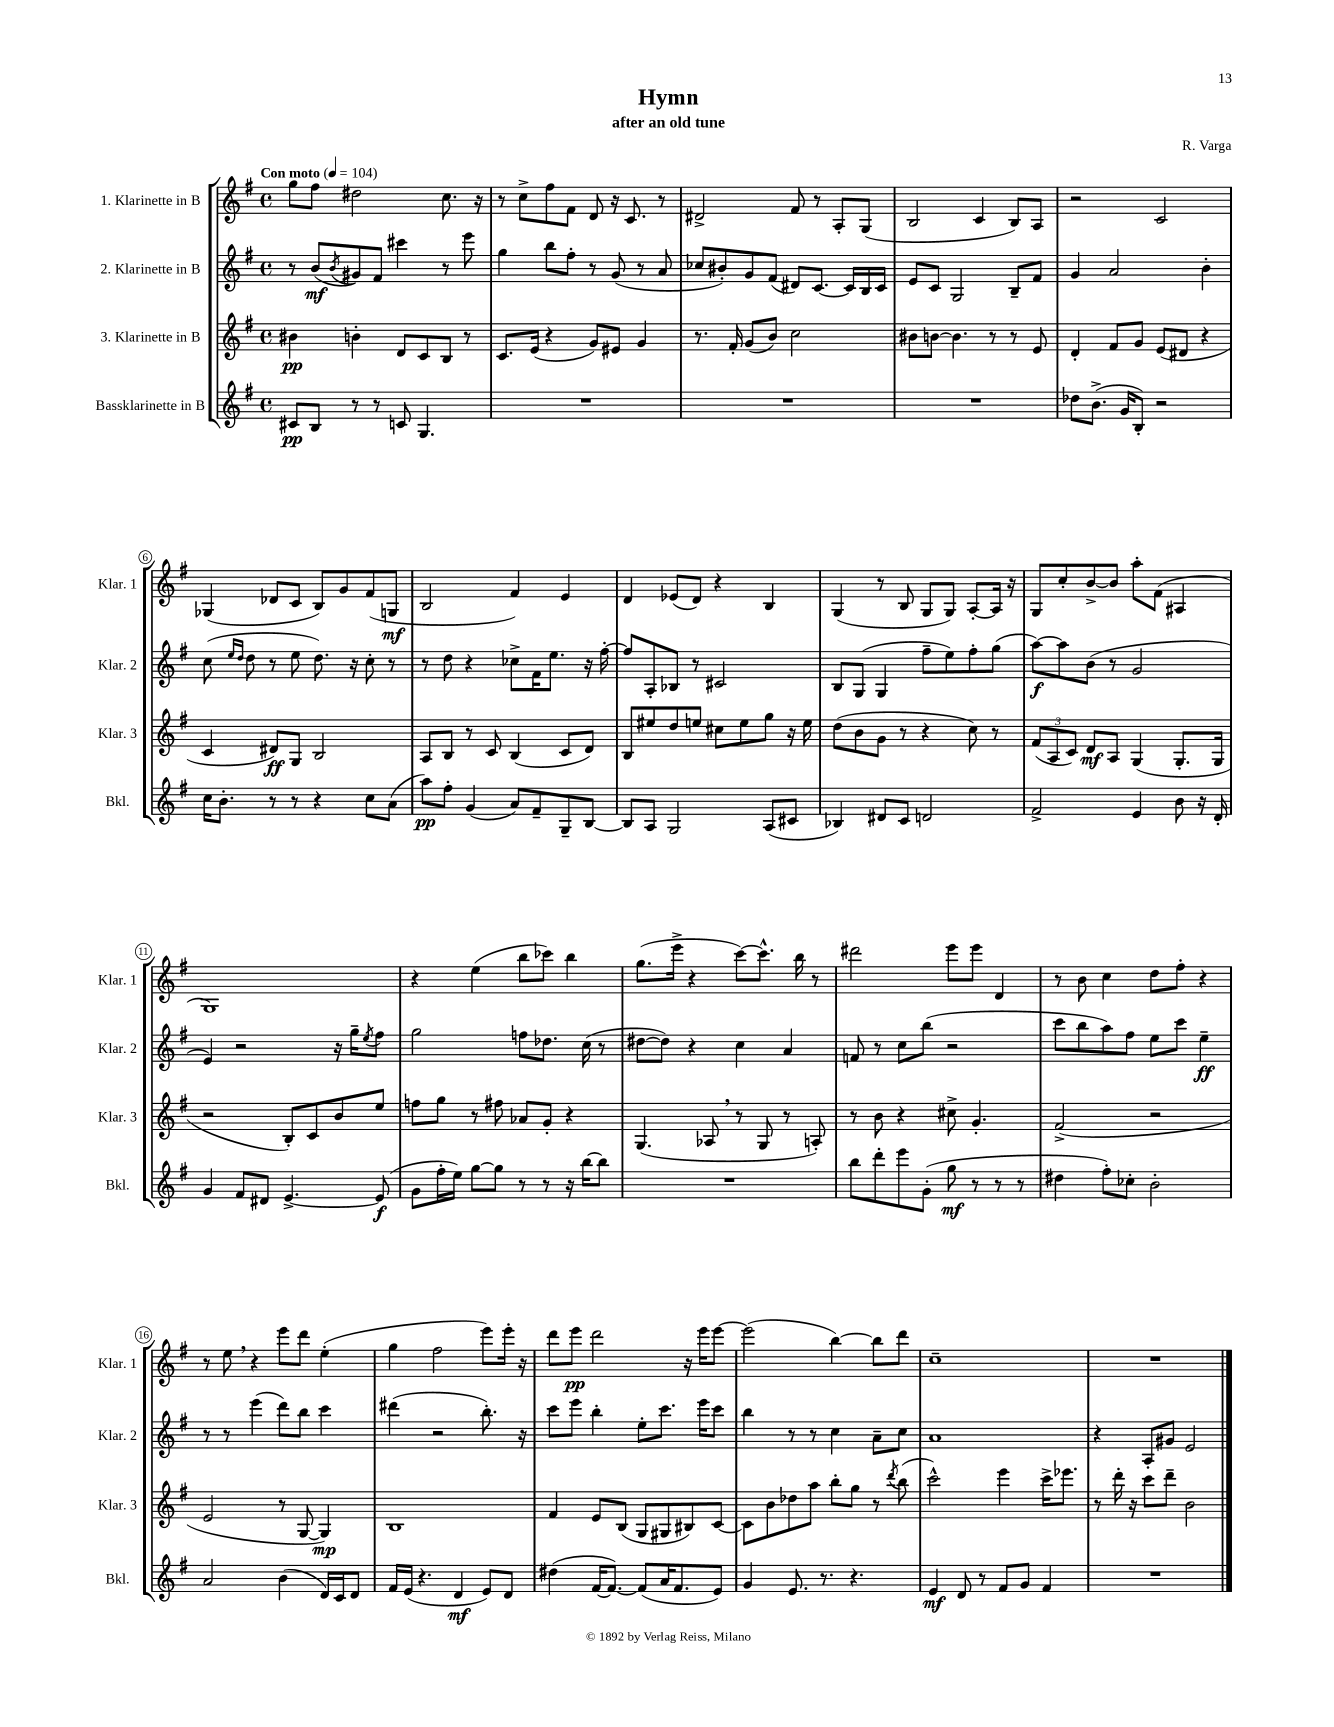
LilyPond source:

\header { title = "Hymn" composer = "R. Varga" subtitle = "after an old tune" }
<<
\new StaffGroup <<
\new Staff = "s0" \with { instrumentName = "1. Klarinette in B" shortInstrumentName = "Klar. 1" } {
    \clef treble \key g \major \defaultTimeSignature \time 4/4 \tempo "Con moto" 4 = 104
    g''8 fis''8 dis''2 c''8. r16 |
    r8 c''8-> fis''8 fis'8 d'8 r16 c'8. r8 |
    dis'2-> fis'8 r8 a8-. g8( |
    b2 c'4 b8) a8 |
    r2 c'2 |
    ges4( des'8 c'8 b8) g'8 fis'8( g8\mf |
    b2 fis'4) e'4 |
    d'4 ees'8( d'8) r4 b4 |
    g4( r8 b8 g8 g8) a8~-. a16 r16 |
    g8 c''8-. b'8~-> b'8 a''8-. fis'8( ais4 |
    g1) |
    r4 e''4( b''8 ces'''8) b''4 |
    g''8.( e'''16-> r4 c'''8~) c'''8.-^ b''16 r8 |
    dis'''2 e'''8 e'''8 d'4 |
    r8 b'8 c''4 d''8 fis''8-. r4 |
    r8 e''8 \breathe r4 e'''8 d'''8 e''4-.( |
    g''4 fis''2 e'''8) e'''16-. r16 |
    d'''8 e'''8\pp d'''2 r16 e'''16 e'''8~ |
    e'''2( b''4~) b''8 d'''8 |
    c''1-- |
    R1 \bar "|." |
}
\new Staff = "s1" \with { instrumentName = "2. Klarinette in B" shortInstrumentName = "Klar. 2" } {
    \clef treble \key g \major \defaultTimeSignature \time 4/4
    r8 b'8\mf( \acciaccatura { b'8 } gis'8) fis'8 cis'''4 r8 e'''8 |
    g''4 b''8 fis''8-. r8 g'8( r8 a'8 |
    ces''8 bis'8-.) g'8 fis'8( dis'8) c'8.~ c'16 b16 c'16 |
    e'8 c'8 g2 b8-- fis'8 |
    g'4 a'2 b'4-. |
    c''8( \grace { e''16 d''16 } d''8 r8 e''8 d''8.) r16 c''8-. r8 |
    r8 d''8 r4 ces''8-> fis'16 e''8. r16 fis''16~-. |
    fis''8 a8-. bes8 r8 cis'2 |
    b8 g8( g4 fis''8-- e''8) fis''8-. g''8( |
    a''8~\f) a''8 b'8( r8 g'2 |
    e'4) r2 r16 g''16-- \acciaccatura { e''8 } fis''8 |
    g''2 f''8 des''8. c''16( r8 |
    dis''8~ dis''8) r4 c''4 a'4 |
    f'8 r8 c''8 b''8( r2 |
    c'''8 b''8 a''8) fis''8 e''8 c'''8 e''4--\ff |
    r8 r8 e'''4( d'''8) b''8 c'''4 |
    dis'''4( r2 b''8.-.) r16 |
    c'''8 e'''8 b''4-. e''8-. c'''8. e'''16 c'''8 |
    b''4 r8 r8 c''4 a'8-- c''8 |
    a'1 |
    r4 a8-. gis'8 e'2 \bar "|." |
}
\new Staff = "s2" \with { instrumentName = "3. Klarinette in B" shortInstrumentName = "Klar. 3" } {
    \clef treble \key g \major \defaultTimeSignature \time 4/4
    bis'4\pp b'4-. d'8 c'8 b8 r8 |
    c'8. e'16( r4 g'8) eis'8 g'4 |
    r8. fis'16-. g'8( b'8) c''2 |
    bis'8 b'8~ b'4. r8 r8 e'8 |
    d'4-. fis'8 g'8 e'8( dis'8 r4 |
    c'4 dis'8\ff) g8 b2 |
    a8 b8 r8 c'8 b4( c'8 d'8) |
    b8 eis''8 d''8 e''8 cis''8 e''8 g''8 r16 e''16 |
    d''8( b'8 g'8 r8 r4 c''8) r8 |
    \tuplet 3/2 { fis'8( a8 c'8) } d'8\mf a8 g4( g8.-. g16 |
    r2 b8-.) c'8 b'8 e''8 |
    f''8 g''8 r8 fis''8 aes'8 g'8-. r4 |
    g4.( aes8 \breathe r8 g8 r8 a8-.) |
    r8 b'8 r4 cis''8-> g'4.-. |
    fis'2->( r2 |
    e'2 r8 g8~ g4\mp) |
    b1 |
    fis'4 e'8 b8( g8 gis8 bis8) c'8~ |
    c'8 b'8 des''8 a''8 b''8-. g''8 r8 \acciaccatura { d'''8 } b''8( |
    c'''2-^) e'''4 c'''16-> ees'''8. |
    r8 d'''16-. r16 c'''8 d'''8-- b'2 \bar "|." |
}
\new Staff = "s3" \with { instrumentName = "Bassklarinette in B" shortInstrumentName = "Bkl." } {
    \clef treble \key g \major \defaultTimeSignature \time 4/4
    cis'8\pp b8 r8 r8 c'8 g4. |
    R1 |
    R1 |
    R1 |
    des''8 b'8.->( g'16 b8-.) r2 |
    c''16 b'8.-. r8 r8 r4 c''8 a'8( |
    a''8\pp) fis''8-. g'4( a'8) fis'8-- g8-- b8~ |
    b8 a8 g2 a8( cis'8 |
    bes4) dis'8 c'8 d'2 |
    fis'2-> e'4 b'8 r16 d'16-. |
    g'4 fis'8 dis'8 e'4.~-> e'8\f( |
    g'8 fis''16-. e''16) g''8~ g''8 r8 r8 r16 b''16~ b''8 |
    R1 |
    b''8 d'''8-. e'''8 g'8-.( g''8\mf r8 r8 r8 |
    dis''4 fis''8-.) ces''8-. b'2-. |
    a'2 b'4( d'16) c'16 d'8 |
    fis'16 e'16( r4. d'4\mf e'8) d'8 |
    dis''4( fis'16~ fis'8.~) fis'8( a'16 fis'8. e'8) |
    g'4 e'8. r8. r4. |
    e'4\mf d'8 r8 fis'8 g'8 fis'4 |
    R1 \bar "|." |
}
>>
>>
\layout { \context { \Score \override BarNumber.stencil = #(make-stencil-circler 0.1 0.3 ly:text-interface::print) } }
